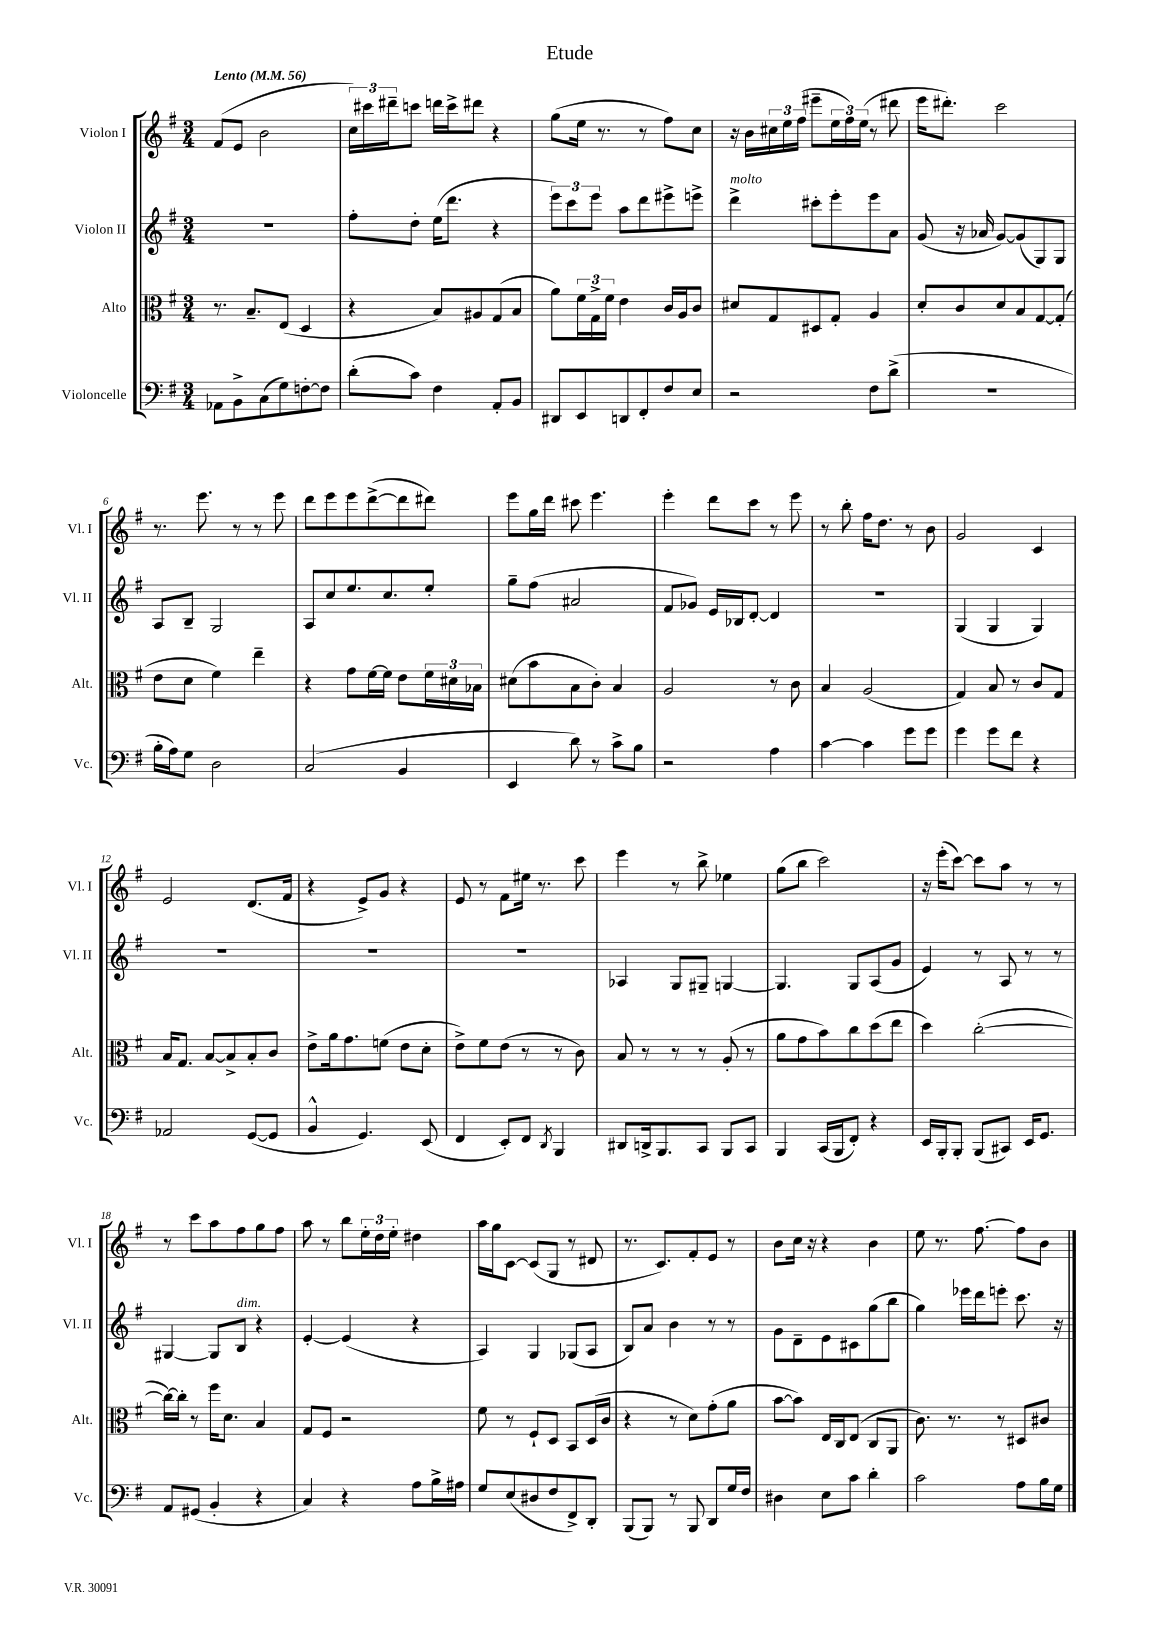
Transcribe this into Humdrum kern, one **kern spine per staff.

**kern	**kern	**kern	**kern
*staff4	*staff3	*staff2	*staff1
*clefF4	*clefC3	*clefG2	*clefG2
*k[f#]	*k[f#]	*k[f#]	*k[f#]
*M3/4	*M3/4	*M3/4	*M3/4
*MM56	*MM56	*MM56	*MM56
8AA-\L	8.r	2.r	(8f#/L
8BB^\	.	.	8e/J
.	8.B~/L	.	.
(8C\	.	.	2b\
8G\)	(8E/J	.	.
[8F'\	4D/	.	.
8F\]J	.	.	.
=	=	=	=
(8d'\L	4r	8ff#'\L	24cc\LL)
.	.	.	24ccc#\
.	.	.	24ddd#~\J
8c\J)	.	8dd'\J	8ccc\J
4F#\	8B/L)	(16ee\LK	16ddd\LL
.	.	8.ddd\J	16ccc^\J
.	8A#/	.	8ddd#\J
8AA'/L	(8G/	4r	4r
8BB/J	8B/J	.	.
=	=	=	=
8DD#/L	8a\L)	12eee\L)	(8gg\L
.	.	12ccc\	.
8EE/	24f#\L	.	16ee\Jk
.	24G^\	12eee\J	.
.	.	.	8.r
.	24f#\JJ	.	.
8DD/	4e\	8aa\L	.
8FF#'/	.	8ddd\	8r
8F#/	16c/LL	8eee#^\	8ff#\L)
.	16A/J	.	.
8E/J	8c/J	8eee^\J	8cc\J
=	=	=	=
2r	8d#/L	4ddd^\	16r
.	.	.	16b\LL
.	8G/	.	24cc#\
.	.	.	24ee\
.	.	.	(24ff#\JJ
.	8D#/	8ccc#'\L	8eee#~\L
.	8G'/J	8eee'\	24ee\L
.	.	.	24ff#\)
.	.	.	(24ee\JJ
8F#\L	4A/	8eee\	8r
(8d^\J	.	8a\J	8ddd#\
=	=	=	=
2.r	8d'/L	(8g/	16eee\LK
.	.	.	8.ddd#'\J)
.	8c/	16r	.
.	.	16a-/	.
.	8d/	[8g/L)	2ccc\
.	8B/	(8g/]	.
.	[8G/	8G/)	.
.	(8G'/]J	8G/J	.
=	=	=	=
16B'\LL	8e\L	8A/L	8.r
16A\J)	.	.	.
8G\J	8d\J	8B~/J	.
.	.	.	8.eee\
2D\	4f#\)	2G/	.
.	.	.	8r
.	4ee~\	.	8r
.	.	.	8eee\
=	=	=	=
(2C/	4r	8A/L	8ddd\L
.	.	8cc/	8eee\
.	8g\L	8.ee/	8eee\
.	[16f#\L	.	([8ddd^\
.	16f#\]JJ	8.cc/	.
4BB/	8e\L	.	8ddd\]
.	24f#\L	8ee'/J	8ddd#\J)
.	24d#\	.	.
.	24B-\JJ	.	.
=	=	=	=
4EE/	(8d#\L	8gg~\L	8eee\L
.	8b\	(8ff#\J	16gg\L
.	.	.	16ddd\JJ
8d\)	8B\	2a#/	8ccc#\
8r	8c'\J)	.	4.eee\
8c^\L	4B/	.	.
8B\J	.	.	.
=	=	=	=
2r	2A/	8f#/L	4eee'\
.	.	8g-/J)	.
.	.	16e/LL	8ddd\L
.	.	16B-/J	.
.	.	[8d'/J	8ccc\J
4A\	8r	4d/]	8r
.	8c\	.	8eee\
=	=	=	=
[4c\	4B/	2.r	8r
.	.	.	8bb'\
4c\]	(2A/	.	16ff#\LK
.	.	.	8.dd\J
8g\L	.	.	8r
8g\J	.	.	8b\
=	=	=	=
4g\	4G/)	(4G/	2g/
8g\L	8B/	4G/	.
8f#\J	8r	.	.
4r	8c/L	4G/)	4c/
.	8G/J	.	.
=	=	=	=
2AA-/	16B/LK	2.r	2e/
.	8.G/J	.	.
.	[8B/L	.	.
.	8B^/]	.	.
([8GG/L	8B'/	.	(8.d/L
8GG/]J	8c/J	.	.
.	.	.	16f#/Jk
=	=	=	=
4BB^^/	8e^\L	2.r	4r
.	16a\k	.	.
.	8.g\	.	.
4.GG/)	.	.	8e^/L)
.	(8f\J	.	8g/J
.	8e\L	.	4r
(8EE/	8d'\J	.	.
=	=	=	=
4FF#/	8e^\L)	2.r	8e/
.	8f#\	.	8r
8EE'/L)	(8e\J	.	8f#\L
8FF#/J	8r	.	16ee#\Jk
.	.	.	8.r
8qDD/	.	.	.
4BBB/	8r	.	.
.	8c\)	.	8ccc\
=	=	=	=
8DD#/L	8B/	4A-/	4eee\
16DD^/k	8r	.	.
8.BBB/	.	.	.
.	8r	8G/L	8r
8CC/J	8r	8G#~/J	8bb^\
8BBB/L	(8A'/	[4G/	4ee-\
8CC/J	8r	.	.
=	=	=	=
4BBB/	8a\L	4.G/]	(8gg\L
.	8g\	.	8bb\J
(16CC/LL	8b\)	.	2ccc\)
16BBB/J	.	.	.
8FF#'/J)	8cc\	8G/L	.
4r	(8dd\	(8A/	.
.	8ee\J	8g/J	.
=	=	=	=
16EE/LL	4dd\)	4e/)	16r
16BBB'/J	.	.	(16eee'\LK
8BBB'/J	.	.	[8ccc\J)
(8BBB/L	([2cc'\	8r	8ccc\]L
8CC#/J)	.	8A/	8aa\J
16EE/LK	.	8r	8r
8.GG/J	.	.	.
.	.	8r	8r
=	=	=	=
8AA/L	16cc\_LL)	[4G#/	8r
.	16cc'\]JJ	.	.
(8GG#/J	8r	.	8ccc\L
4BB'/	16ff#\LK	8G#/]L	8aa\
.	8.d\J	.	.
.	.	8B/J	8ff#\
4r	4B/	4r	8gg\
.	.	.	8ff#\J
=	=	=	=
4C/)	8G/L	[4e'/	8aa\
.	8F#/J	.	8r
4r	2r	(4e/]	8bb\L
.	.	.	24ee'\L
.	.	.	24dd\
.	.	.	24ee'\JJ
8A\L	.	4r	4dd#\
16B^\L	.	.	.
16A#\JJ	.	.	.
=	=	=	=
8G/L	8f#\	4A/)	16aa\LL
.	.	.	16gg\J
(8E/	8r	.	[8c\J
8D#/	8F#`/L	4G/	(8c/]L
8F#/	8D/J	.	8G/J
8FF#^/)	8BB/L	(8G-/L	8r
8DD'/J	(16D/L	8A/J	8d#/
.	16c/JJ	.	.
=	=	=	=
(8BBB/L	4r	8B/L)	8.r
8BBB/J)	.	8a/J	.
.	.	.	8.c/L)
8r	8r	4b\	.
8BBB/	8d\L)	.	8f#'/
8DD/L	(8g'\	8r	8e/J
16G/L	8a\J	8r	8r
16F#/JJ	.	.	.
=	=	=	=
4D#\	[8b\L	8g\L	8b\L
.	8b\]J)	8d~\	16cc\Jk
.	.	.	16r
8E\L	16E/LL	8e\	4r
.	16C/J	.	.
8c\J	(8E/J	8c#\	.
4d'\	8C/L	(8gg\	4b\
.	8AA/J	8bb\J	.
=	=	=	=
2c\	8.c\)	4gg\)	8ee\
.	.	.	8.r
.	8.r	.	.
.	.	16eee-\LL	.
.	.	16ddd\J	[8.ff#\
.	8r	8eee'\J	.
8A\L	8D#/L	8.ccc\	8ff#\]L
16B\L	8c#/J	.	8b\J
16G\JJ	.	16r	.
==	==	==	==
*-	*-	*-	*-
